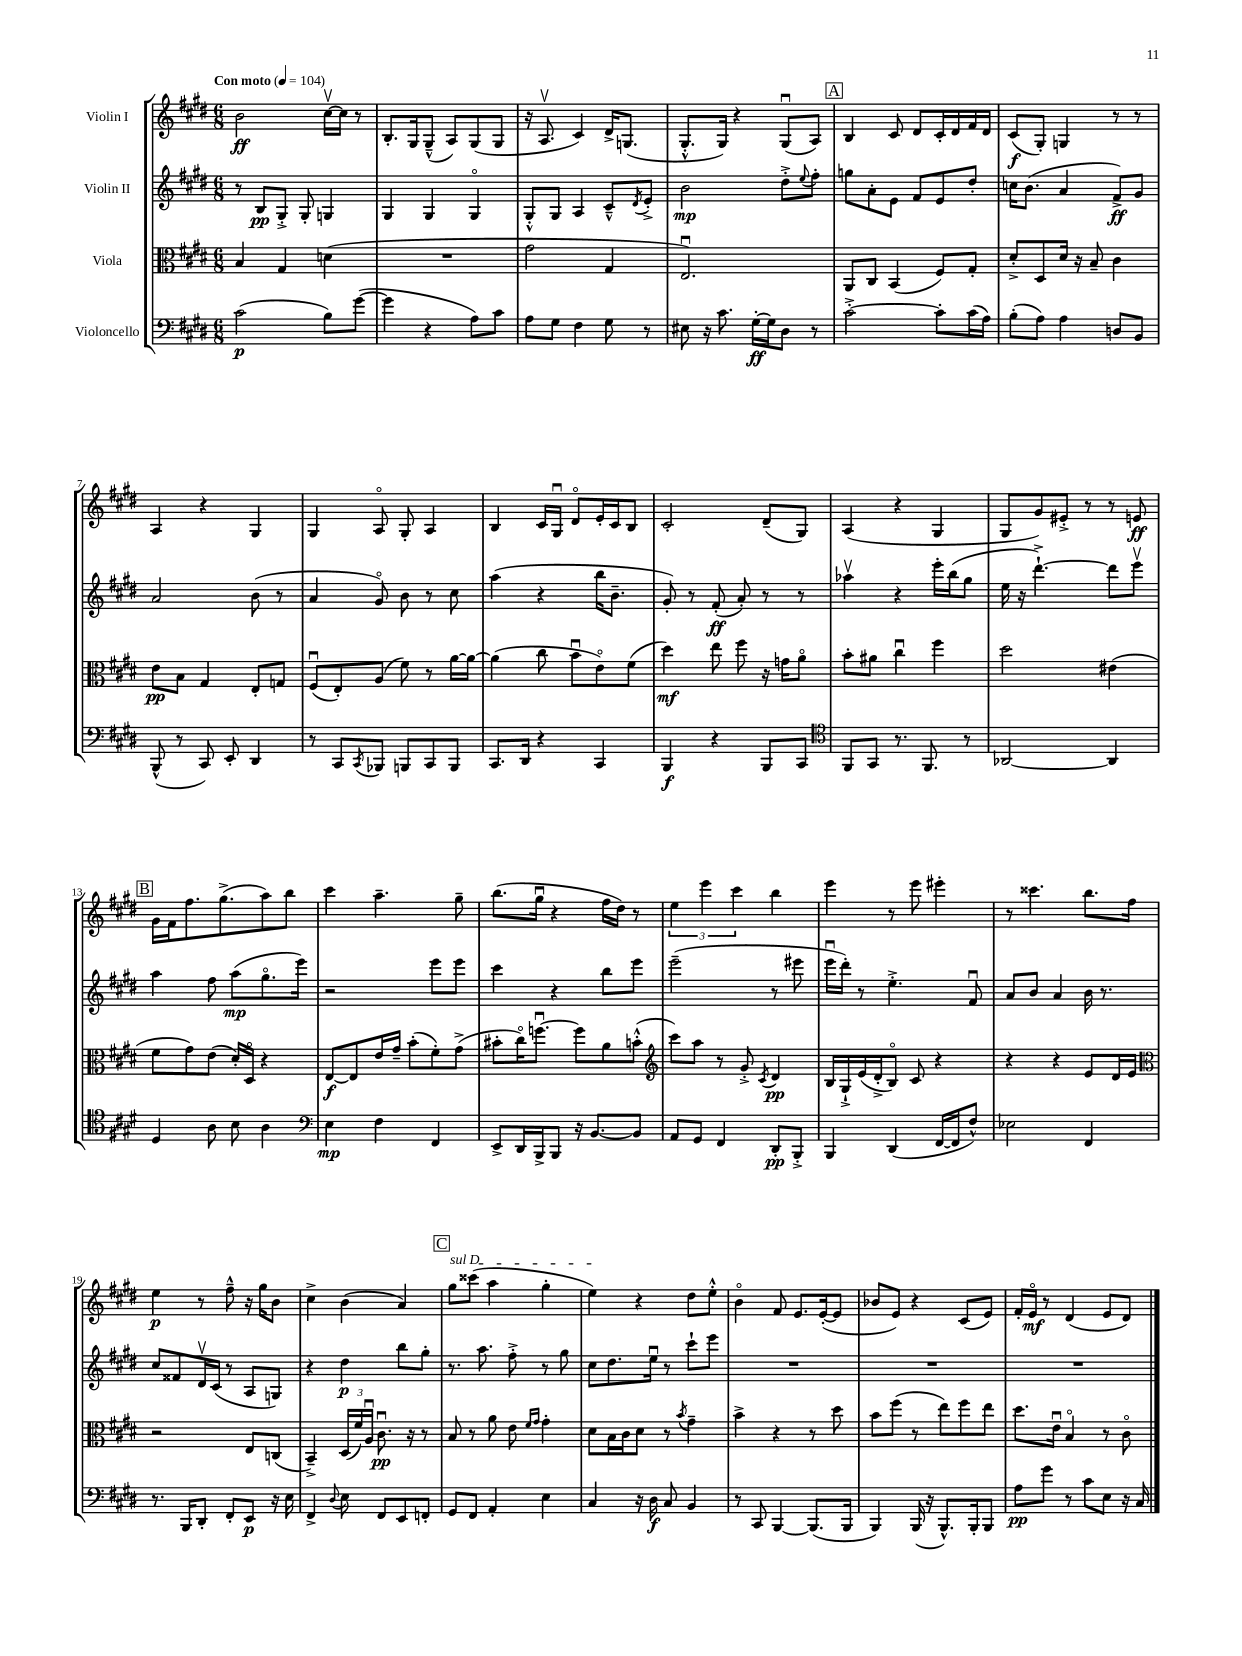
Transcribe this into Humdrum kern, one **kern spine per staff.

**kern	**kern	**kern	**kern
*staff4	*staff3	*staff2	*staff1
*clefF4	*clefC3	*clefG2	*clefG2
*k[f#c#g#d#]	*k[f#c#g#d#]	*k[f#c#g#d#]	*k[f#c#g#d#]
*M6/8	*M6/8	*M6/8	*M6/8
*MM104	*MM104	*MM104	*MM104
(2c#	4B	8r	2b
.	.	8B	.
.	4G#	8G#'^	.
.	.	8G#'	.
8B)	(4d	4G	[16cc#v
.	.	.	16cc#]
([8g#	.	.	8r
=	=	=	=
4g#]	2.r	4G#	8.B'
.	.	.	16G#
4r	.	4G#	(8G#~^^
.	.	.	8A)
8A)	.	4G#o	(8G#
8c#	.	.	8G#
=	=	=	=
8A	2g#	8G#'^^	16r
.	.	.	8.Av
8G#	.	8G#	.
4F#	.	4A	4c#)
8G#	4G#	8c#~^^	16d#^
.	.	.	(8.G
.	.	8qd#	.
8r	.	8e'^	.
=	=	=	=
8E#	2.Eu)	2b	8.G#'^^
16r	.	.	.
8.c#	.	.	16G#)
.	.	.	4r
[16G#'	.	.	.
16G#]	.	.	.
8D#	.	8dd#'^	(8G#u
.	.	8qqee	.
8r	.	8ff#'	8A)
=	=	=	=
[2c#'^	8AA	8gg	4B
.	8C#	8a'	.
.	(4BB	8e	8c#
.	.	8f#	8d#
8c#']	8F#)	8e	16c#'
.	.	.	16d#
(16c#	8G#'	8dd#'	16f#
16A)	.	.	16d#
=	=	=	=
(8B'	8d#'^	16cc	(8c#
.	.	(8.b	.
8A)	8D#	.	8G#')
4A	16d#	4a	4G
.	16r	.	.
.	8B~	.	.
8D	4c#	8f#^)	8r
8BB	.	8g#	8r
=	=	=	=
(8BBB^^	8e	2a	4A
8r	8B	.	.
8CC#)	4G#	.	4r
8EE'	.	.	.
4DD#	8E'	(8b	4G#
.	8G	8r	.
=	=	=	=
8r	(8F#u	4a	4G#
8CC#	8E')	.	.
8qCC#	.	.	.
8BBB-	(8A	8g#o)	8Ao
8BBB	8f#)	8b	8G#'
8CC#	8r	8r	4A
8BBB	[16a	8cc#	.
.	16a_	.	.
=	=	=	=
8.CC#	(4a]	(4aa	4B
16DD#	.	.	.
4r	8cc#	4r	16c#
.	.	.	16G#u
.	8bu	.	8d#o
4CC#	8eo)	16bb	16e'
.	.	8.b~	16c#
.	(8f#	.	8B
=	=	=	=
4BBB	4dd#)	8g#')	2c#'
.	.	8r	.
4r	8ee	(8f#'	.
.	8ff#	8a')	.
8BBB	16r	8r	(8d#~
.	16g	.	.
8CC#	8ao	8r	8G#)
=	=	=	=
*clefC4	*	*	*
8FF#	8b'	4aa-v	(4A
8GG#	8a#	.	.
8.r	4cc#u	4r	4r
8.FF#	.	.	.
.	4ff#	16eee'	4G#
.	.	(16bb	.
8r	.	8gg#	.
=	=	=	=
[2AA-	2dd#	16ee	8G#
.	.	16r	.
.	.	[4.ddd#`^)	8g#)
.	.	.	8e#'^
.	.	.	8r
4AA-]	(4e#	8ddd#]	8r
.	.	8eeev	8e
=	=	=	=
4D#	8f#	4aa	16g#
.	.	.	16f#
.	8g#)	.	8.ff#
8A	(8e	8ff#	.
.	.	.	(8.gg#^
8B	16d#')	(8aa	.
.	16D#o	.	.
4A	4r	8.gg#o	8aa)
.	.	.	8bb
.	.	16eee)	.
=	=	=	=
*clefF4	*	*	*
4E	[8E	2r	4ccc#
.	8E]	.	.
4F#	16e	.	4.aa~
.	16g#~	.	.
.	(8b'	.	.
4FF#	8f#')	8eee	.
.	(8g#^	8eee	8gg#~
=	=	=	=
8EE^	8b#'	4ccc#	(8.bb
16DD#	16cc#o)	.	.
16BBB^	[8.ffu	.	16gg#u
8BBB	.	4r	4r
16r	8ff]	.	.
[8.BB	.	.	.
.	8a	8bb	16ff#
.	.	.	16dd#)
8BB]	(8b'^^	8eee	8r
=	=	=	=
*	*clefG2	*	*
8AA	8ccc#)	(2eee~	6ee
8GG#	8aa	.	.
.	.	.	6eee
4FF#	8r	.	.
.	.	.	6ccc#
.	8g#'^	.	.
.	8qc#	.	.
8DD#'	4d#	8r	4bb
8BBB'^	.	8eee#	.
=	=	=	=
4BBB	16B	16eeeu	4eee
.	16G#`^	16ddd#')	.
.	(16e	8r	.
.	16d#'^	.	.
(4DD#	8Bo)	4.ee'^	8r
.	8c#	.	8eee
[16FF#	4r	.	4eee#'
16FF#]	.	.	.
8F#^^)	.	8f#u	.
=	=	=	=
2E-	4r	8a	8r
.	.	8b	4.ccc##
.	4r	4a	.
4FF#	8e	16b	8.bb
.	.	8.r	.
.	16d#	.	.
.	16e	.	16ff#
=	=	=	=
*	*clefC3	*	*
8.r	2r	8cc#	4ee
.	.	8f##	.
16BBB	.	.	.
8DD#'	.	16d#v	8r
.	.	(16c#	.
8FF#'	.	8r	8ff#~^^
8EE	8E	8A	16r
.	.	.	16gg#
16r	(8C	8G)	8b
16E	.	.	.
=	=	=	=
4FF#^	4BB~^)	4r	4cc#^
8qqD#	.	.	.
8E	(24D#	4dd#	(4b
.	24f#)	.	.
.	24Au	.	.
8FF#	8.c#u	.	.
8EE	.	8bb	4a)
.	16r	.	.
8FF'	8r	8gg#'	.
=	=	=	=
8GG#	8B	8.r	8gg#
8FF#	8r	.	(8ccc##
.	.	8.aa	.
4AA'	8a	.	4aa
.	8e	8ff#'^	.
.	16qqf#	.	.
.	16qqg#	.	.
4E	4g#'	8r	4gg#'
.	.	8gg#	.
=	=	=	=
4C#	8d#	8cc#	4ee)
.	16B	8.dd#	.
.	16c#	.	.
16r	8d#	.	4r
16D#	.	16eeu	.
8C#	8r	8r	.
.	8qb	.	.
4BB	4g#~	8ccc#`	8dd#
.	.	8eee	8ee'^^
=	=	=	=
8r	4b^	2.r	4bo
8CC#	.	.	.
[4BBB	4r	.	8f#
.	.	.	8.e
(8.BBB]	8r	.	.
.	.	.	([16e'
.	8dd#	.	8e]
16BBB	.	.	.
=	=	=	=
4BBB)	8b	2.r	8b-
.	(8ff#	.	8e)
(16BBB	8r	.	4r
16r	.	.	.
8.BBB^^)	8ee)	.	.
.	8ff#	.	(8c#
16BBB'	.	.	.
8BBB	8ee	.	8e)
=	=	=	=
8A	8.dd#	2.r	16f#'
.	.	.	16eo
8g#	.	.	8r
.	16eu	.	.
8r	4Bo	.	(4d#
8c#	.	.	.
8E	8r	.	8e
16r	8c#o	.	8d#)
16C#	.	.	.
==	==	==	==
*-	*-	*-	*-
